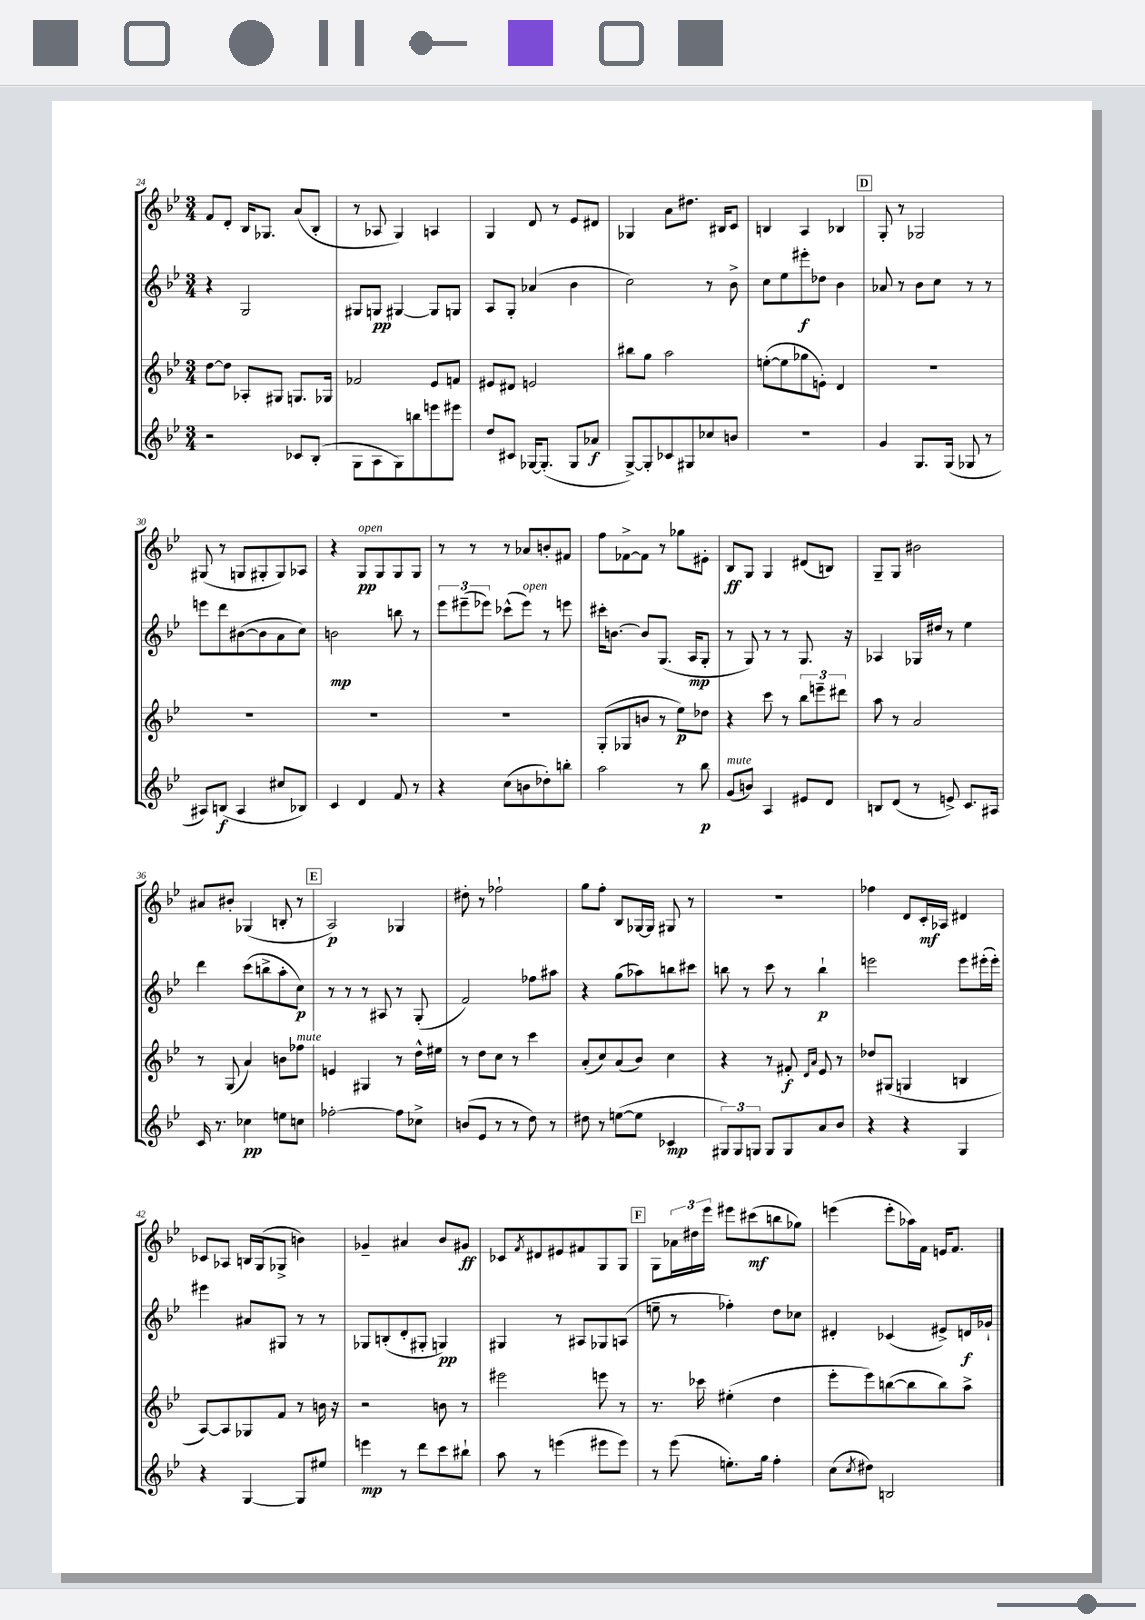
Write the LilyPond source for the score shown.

<<
\new StaffGroup <<
\new Staff = "s0" {
    \clef treble \key bes \major \numericTimeSignature \time 3/4
    f'8 d'8-. bes16 ges8. a'8( bes8-. |
    r8 aes8 g4) a4 |
    g4 d'8 r8 ees'8 dis'8 |
    ges4 a'8 dis''8. bis16 c'8 |
    b4 a4 bes4 |
    \mark \markup { \box "D" } g8-. r8 ges2 |
    gis8( r8 g8 gis8-. gis8) aes8 |
    r4 g8\pp^\markup { \italic "open" } g8 g8 g8 |
    r8 r8 r8 aes'8 b'8-. fis'8 |
    f''8 fes'8~-> fes'8 r8 ges''8 eis'8-. |
    bes8\ff g8 g4 dis'8( b8) |
    g8-- g8 bis'2 |
    ais'8 bis'8-. ges4( b8-. r8 |
    \mark \markup { \box "E" } a2\p) ges4 |
    dis''8-. r8 fes''2-! |
    g''8 f''8-. bes8 ges16~ ges16 gis8 r8 |
    R2. |
    fes''4 d'8 c'16-.\mf aes16 dis'4 |
    ces'8 aes8 b16 g16( ges8-> b'4) |
    ges'4-- ais'4 bes'8 gis'8\ff |
    ces'8 \acciaccatura { f'8 } dis'8 eis'8 fis'8 g8 g8 |
    \mark \markup { \box "F" } g8 \tuplet 3/2 { aes'16 dis''16 ees'''16 } eis'''8 cis'''8\mf( b''8 ges''8) |
    e'''4( e'''8-. aes''16) f'16 e'16 f'8. \bar "|." |
}
\new Staff = "s1" {
    \clef treble \key bes \major \numericTimeSignature \time 3/4
    r4 g2 |
    gis8 g8\pp gis4~ gis8 g8 |
    a8 g8-. aes'4( bes'4 |
    c''2) r8 bes'8-> |
    c''8 ees''8 eis'''8-.\f des''8 bes'4 |
    \mark \markup { \box "D" } aes'8 r8 bes'8 c''8 r8 r8 |
    e'''8 d'''8 bis'8~( bis'8 a'8 c''8) |
    b'2\mp b''8 r8 |
    \tuplet 3/2 { ees'''8 eis'''8--( ees'''8) } ces'''8-^( ees'''8^\markup { \italic "open" }) r8 e'''8 |
    cis'''16-. b'8.~ b'8 g8.( a16\mp g8-. |
    r8 g8) r8 r8 g8. r16 |
    aes4 ges16 dis''16 r8 ees''4 |
    d'''4 c'''8( b''8-> a''8-. c''8\p) |
    \mark \markup { \box "E" } r8 r8 r8 ais8 r8 g8-.( |
    f'2) fes''8 ais''8 |
    r4 g''8( aes''8) b''8 cis'''8 |
    b''8 r8 c'''8 r8 b''4-!\p |
    e'''2 e'''8 eis'''16-.( eis'''16-.) |
    eis'''4 ais'8 gis8 r8 r8 |
    ges8 b8-.( d'8-. gis8-. g4\pp) |
    gis4 r8 ais8 ges8 a8( |
    \mark \markup { \box "F" } e''8-- r8 fes''4-.) d''8 ces''8 |
    dis'4-. ces'4( eis'8->) d'16\f ges'16-! \bar "|." |
}
\new Staff = "s2" {
    \clef treble \key bes \major \numericTimeSignature \time 3/4
    d''8~ d''8 aes8-. gis8 g8. ges16 |
    fes'2 ees'8 f'8 |
    eis'8 dis'8 e'2 |
    bis''8 g''8 a''2 |
    e''8~-.( e''8 ges''8 e'8-.) d'4 |
    \mark \markup { \box "D" } R2. |
    R2. |
    R2. |
    R2. |
    g8-.( ges8 b'8 r8 ees''8\p) des''8 |
    r4 c'''8 r8 \tuplet 3/2 { bes''8 e'''8-- dis'''8 } |
    a''8 r8 a'2 |
    r8 g8( a'4) b'8 fes''8^\markup { \italic "mute" } |
    \mark \markup { \box "E" } e'4 gis4 r8 d''16-^ eis''16 |
    r8 d''8 c''8 r8 c'''4 |
    a'8-.( c''8) a'8( bes'8) c''4 |
    r4 r8 fis'8-.\f \grace { d'16 a'16 } ees'8 r8 |
    des''8 gis8( g4 b4 |
    a8~) a8 ges8 f'8 r8 b'16 r16 |
    r2 b'8 r8 |
    eis'''2 e'''8 r8 |
    \mark \markup { \box "F" } r8. ces'''16 eis''4-.( d''4 |
    ees'''8-. ees'''8) b''8~( b''8 b''8) a''8-> \bar "|." |
}
\new Staff = "s3" {
    \clef treble \key bes \major \numericTimeSignature \time 3/4
    r2 ces'8 bes8-.( |
    g8 a8 g8) b''8 e'''8 eis'''8 |
    d''8 cis'8 ges16~ ges8.-.( ges8 aes'8\f |
    g8~->) g8-. ces'8 gis8 ces''8 b'8 |
    R2. |
    \mark \markup { \box "D" } g'4 g8. g16( ges8 r8 |
    ais8) b8\f( ais4 cis''8 bes8) |
    c'4 d'4 f'8 r8 |
    r4 c''8( b'8 des''8-.) b''8-. |
    a''2 r8 bes''8\p |
    g'8^\markup { \italic "mute" }( b'8) a4 eis'8 d'8 |
    b8 d'8( r8 e'8->) c'8. ais16 |
    c'16 r8. ces''4\pp e''8 c''8 |
    \mark \markup { \box "E" } fes''2~-. fes''8 ces''8-> |
    b'8( ees'8 r8 r8 d''8) r8 |
    dis''8 r8 e''8~( e''8 ces'4\mp |
    \tuplet 3/2 { gis8) gis8 g8 } g8 g8 a'8 bes'8 |
    r4 r4 g4 |
    r4 g4~ g8 eis''8 |
    e'''4\mp r8 d'''8 c'''8 bis''8-! |
    a''8 r8 e'''4( eis'''8 eis'''8) |
    \mark \markup { \box "F" } r8 ees'''8( e''8.-.) g''16 f''4-. |
    c''8( \acciaccatura { c''8 } dis''8) b2 \bar "|." |
}
>>
>>
\layout { \context { \Score currentBarNumber = #24 } }
